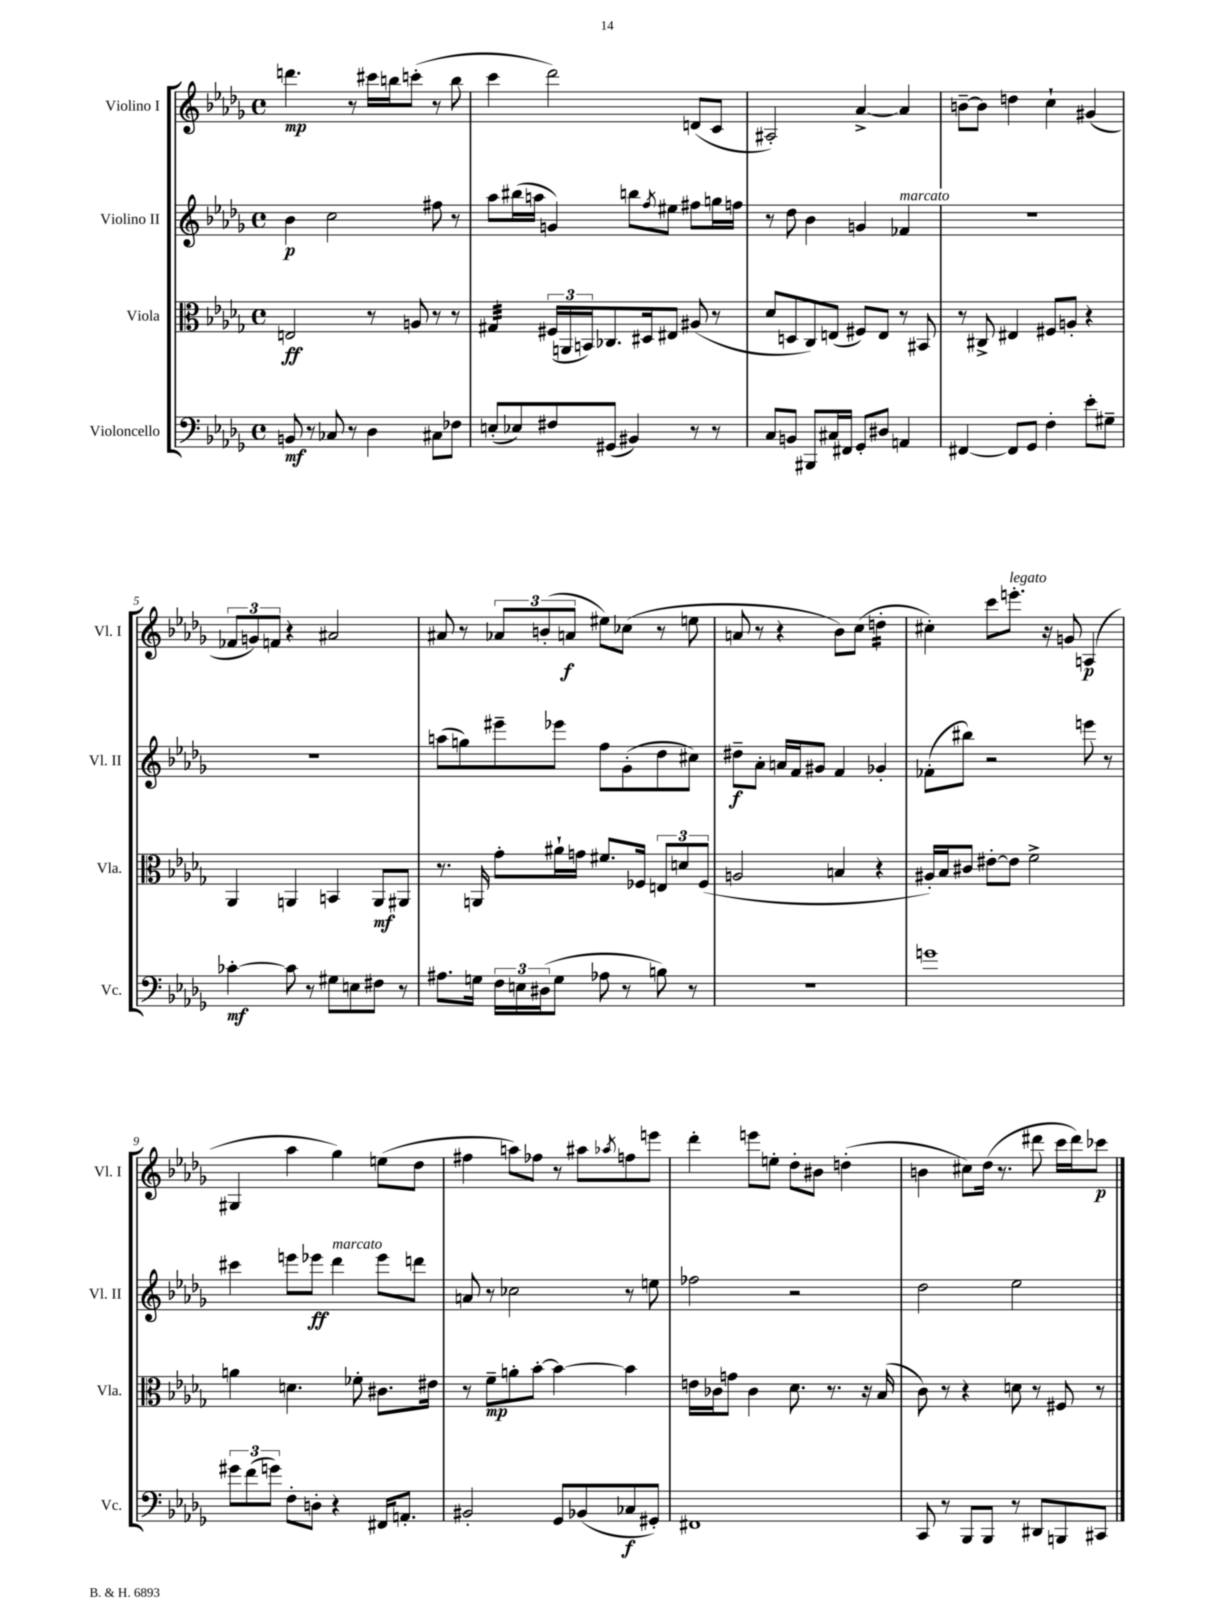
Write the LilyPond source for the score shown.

<<
\new StaffGroup <<
\new Staff = "s0" \with { instrumentName = "Violino I" shortInstrumentName = "Vl. I" } {
    \clef treble \key des \major \defaultTimeSignature \time 4/4
    d'''4.\mp r8 cis'''16 b''16 c'''8-.( r8 b''8 |
    c'''4 des'''2) d'8( c'8 |
    ais2-.) aes'4~-> aes'4 |
    b'8~-- b'8 d''4 c''4-! gis'4( |
    \tuplet 3/2 { fes'8 g'8) f'8 } r4 ais'2 |
    ais'8 r8 \tuplet 3/2 { aes'8 b'8-.( a'8\f } eis''8) ces''8( r8 e''8 |
    a'8 r8 r4 bes'8) c''8( d''4:16-. |
    cis''4-.) c'''8 e'''8.-.^\markup { \italic "legato" } r16 g'8 a4\p( |
    gis4 aes''4 ges''4) e''8( des''8 |
    fis''4 a''8) fes''8 r8 ais''8 \acciaccatura { aes''8 } f''8 e'''8 |
    des'''4-. e'''8 e''8-. des''8-. bis'8 d''4-.( |
    b'4 cis''8) des''16( r8. dis'''8 c'''16 dis'''16) ces'''8\p \bar "|." |
}
\new Staff = "s1" \with { instrumentName = "Violino II" shortInstrumentName = "Vl. II" } {
    \clef treble \key des \major \defaultTimeSignature \time 4/4
    bes'4\p c''2 fis''8 r8 |
    aes''8 bis''16( a''16 g'4) b''8 \acciaccatura { f''8 } eis''8 fis''8 g''16 f''16 |
    r8 des''8 bes'4 g'4 fes'4^\markup { \italic "marcato" } |
    R1 |
    R1 |
    a''8( g''8) eis'''8-- ees'''8 f''8 ges'8-.( des''8 cis''8) |
    dis''8--\f aes'8-. a'16 f'16 gis'8 f'4 ges'4-. |
    fes'8-.( bis''8) r2 e'''8 r8 |
    cis'''4 e'''8 ees'''8\ff des'''4^\markup { \italic "marcato" } ees'''8 d'''8 |
    a'8 r8 ces''2 r8 e''8 |
    fes''2 r2 |
    des''2 ees''2 \bar "|." |
}
\new Staff = "s2" \with { instrumentName = "Viola" shortInstrumentName = "Vla." } {
    \clef alto \key des \major \defaultTimeSignature \time 4/4
    e2\ff r8 a8 r8 r8 |
    gis4:32 \tuplet 3/2 { fis16( a,16 b,16) } ces8. dis16 eis8 ais8( r8 |
    des'8 d8 c8) e8( fis8) e8 r8 bis,8 |
    r8 cis8-> eis4 fis8 a8-. r4 |
    aes,4 a,4 b,4 a,8\mf ais,8 |
    r8. a,16 ges'8-. ais'16-! g'16 fis'8. fes16 \tuplet 3/2 { e8 d'8 fes8( } |
    a2 b4 r4 |
    ais16-.) bes16 cis'8 eis'8~-. eis'8 f'2-> |
    a'4 d'4. fes'8-. cis'8. eis'16 |
    r8 f'8--\mp a'8-. bes'8~-. bes'4~ bes'4 |
    e'16 ces'16 g'8 ces'4 des'8. r8. r16 bes16( |
    c'8) r8 r4 d'8 r8 fis8 r8 \bar "|." |
}
\new Staff = "s3" \with { instrumentName = "Violoncello" shortInstrumentName = "Vc." } {
    \clef bass \key des \major \defaultTimeSignature \time 4/4
    b,8\mf r8 ces8 r8 des4 cis8 fes8 |
    e8-.( ees8) fis8 gis,8( bis,4) r8 r8 |
    c8 b,8 bis,,8 cis16 fis,16 ges,8-. dis8 a,4 |
    fis,4~ fis,8 ges,8 f4-. ees'8-. gis8-- |
    ces'4~-.\mf ces'8 r8 gis8 e8 fis8 r8 |
    ais8. g16 \tuplet 3/2 { f16 e16 dis16( } g8 aes8 r8 b8) r8 |
    r1 |
    g'1 |
    \tuplet 3/2 { gis'8 f'8( g'8) } f8-. d8-. r4 fis,16 a,8.-. |
    bis,2-. ges,8 bes,8( ces8\f gis,8-.) |
    fis,1 |
    c,8 r8 bes,,8 bes,,8 r8 dis,8 b,,8 cis,8 \bar "|." |
}
>>
>>
